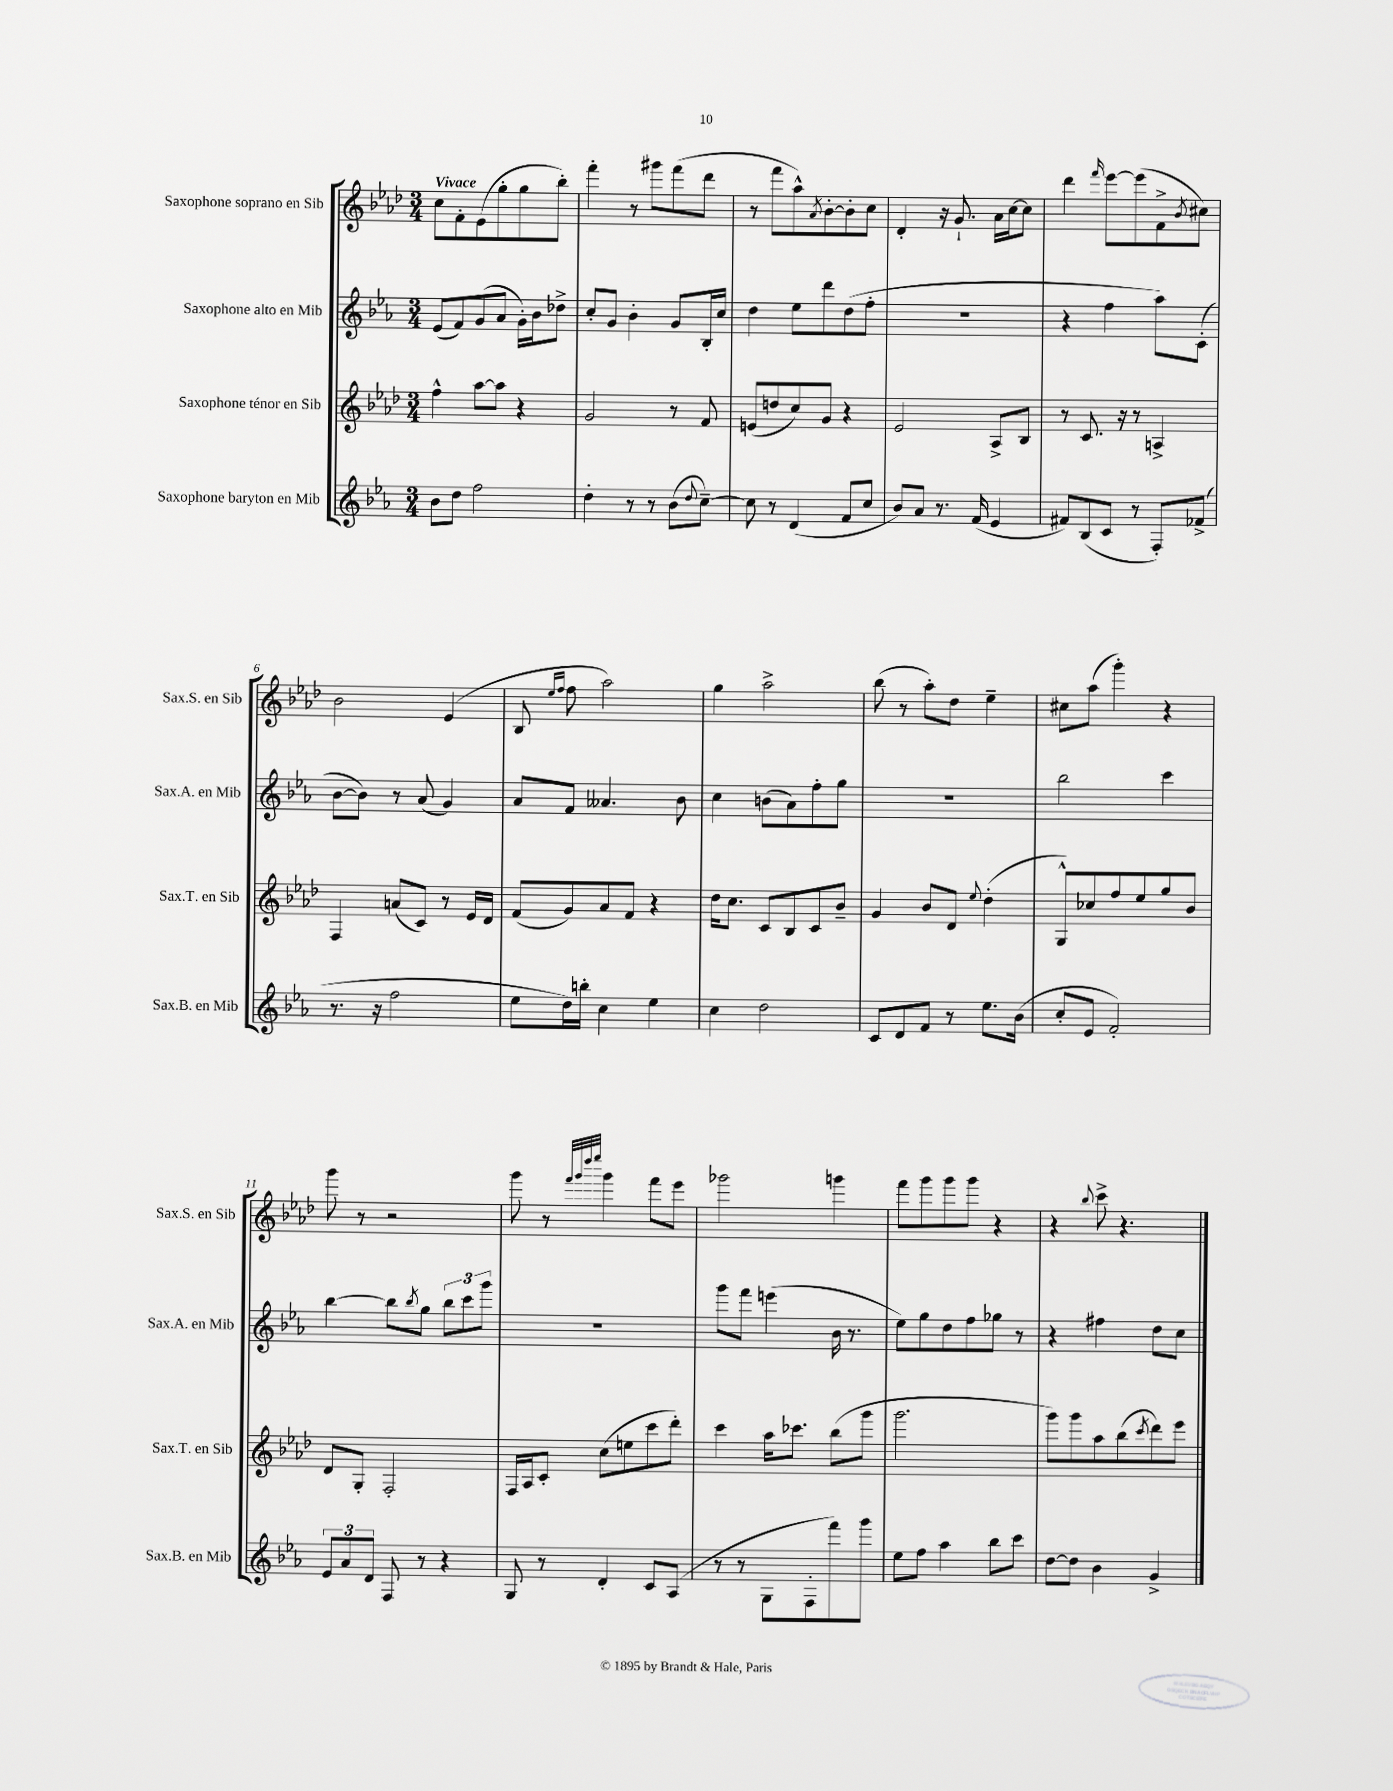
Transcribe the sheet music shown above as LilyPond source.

<<
\new StaffGroup <<
\new Staff = "s0" \with { instrumentName = "Saxophone soprano en Sib" shortInstrumentName = "Sax.S. en Sib" } {
    \clef treble \key aes \major \numericTimeSignature \time 3/4 \tempo "Vivace"
    c''8 f'8-. ees'8( g''8-. g''8 bes''8-.) |
    f'''4-. r8 gis'''8 f'''8( des'''8 |
    r8 f'''8 aes''8-^) \acciaccatura { aes'8 } bes'8~-. bes'8-. c''8 |
    des'4-. r16 g'8.-! aes'16 c''16~ c''8 |
    des'''4 \grace { f'''16 } ees'''8~ ees'''8( f'8-> \acciaccatura { bes'8 } cis''8) |
    bes'2 ees'4( |
    bes8 \grace { ees''16 f''16 } f''8 aes''2) |
    g''4 aes''2-> |
    bes''8( r8 aes''8-.) des''8 ees''4-- |
    cis''8 aes''8( g'''4-.) r4 |
    g'''8 r8 r2 |
    g'''8 r8 \grace { f'''32 g'''32 des''''32 ees''''32 } g'''4 f'''8 ees'''8 |
    ges'''2 g'''4 |
    f'''8 g'''8 g'''8 g'''8 r4 |
    r4 \appoggiatura { bes''8 } c'''8-> r4. \bar "|." |
}
\new Staff = "s1" \with { instrumentName = "Saxophone alto en Mib" shortInstrumentName = "Sax.A. en Mib" } {
    \clef treble \key ees \major \numericTimeSignature \time 3/4
    ees'8( f'8) g'8( aes'8 g'16-.) bes'16 des''8-> |
    c''8-. g'8 bes'4-. g'8 bes16-. c''16 |
    d''4 ees''8 d'''8 d''8( f''8-. |
    R2. |
    r4 f''4 aes''8) c'8-.( |
    bes'8~ bes'8) r8 aes'8( g'4) |
    aes'8 f'8 aeses'4. bes'8 |
    c''4 b'8( aes'8) f''8-. g''8 |
    R2. |
    bes''2 c'''4 |
    bes''4~ bes''8 \acciaccatura { bes''8 } g''8 \tuplet 3/2 { bes''8 c'''8 g'''8 } |
    R2. |
    g'''8 f'''8 e'''4( bes'16 r8. |
    ees''8) g''8 d''8 f''8 ges''8 r8 |
    r4 fis''4 d''8 c''8 \bar "|." |
}
\new Staff = "s2" \with { instrumentName = "Saxophone ténor en Sib" shortInstrumentName = "Sax.T. en Sib" } {
    \clef treble \key aes \major \numericTimeSignature \time 3/4
    f''4-^ aes''8~ aes''8 r4 |
    g'2 r8 f'8 |
    e'8( d''8 c''8) g'8 r4 |
    ees'2 aes8-> bes8 |
    r8 c'8. r16 r8 a4-> |
    f4 a'8( c'8) r8 ees'16 des'16 |
    f'8( g'8) aes'8 f'8 r4 |
    des''16 c''8. c'8 bes8 c'8 bes'8-- |
    g'4 bes'8 des'8 \appoggiatura { ees''8 } des''4-.( |
    g8-^) ces''8 f''8 ees''8 g''8 bes'8 |
    des'8 g8-. f2-. |
    f16 aes16 c'8-. c''8( e''8 c'''8 des'''8-.) |
    c'''4 aes''16 ces'''8. bes''8( g'''8 |
    g'''2. |
    g'''8) g'''8 aes''8 bes''8( \acciaccatura { c'''8 } des'''8) ees'''8 \bar "|." |
}
\new Staff = "s3" \with { instrumentName = "Saxophone baryton en Mib" shortInstrumentName = "Sax.B. en Mib" } {
    \clef treble \key ees \major \numericTimeSignature \time 3/4
    bes'8 d''8 f''2 |
    d''4-. r8 r8 bes'8( \appoggiatura { d''8 } c''8~--) |
    c''8 r8 d'4( f'8 c''8 |
    bes'8) aes'8 r8. f'16( ees'4 |
    fis'8) bes8( c'8 r8 f8-.) fes'8->( |
    r8. r16 f''2 |
    ees''8 d''16) b''16-. c''4 ees''4 |
    c''4 d''2 |
    c'8 d'8 f'8 r8 ees''8. bes'16( |
    c''8-. ees'8 f'2-.) |
    \tuplet 3/2 { ees'8 aes'8 d'8 } f8 r8 r4 |
    g8 r8 d'4-. c'8 aes8( |
    r8 r8 g8 f8-. f'''8) g'''8 |
    ees''8 f''8 aes''4 bes''8 c'''8 |
    d''8~ d''8 bes'4 g'4-> \bar "|." |
}
>>
>>
